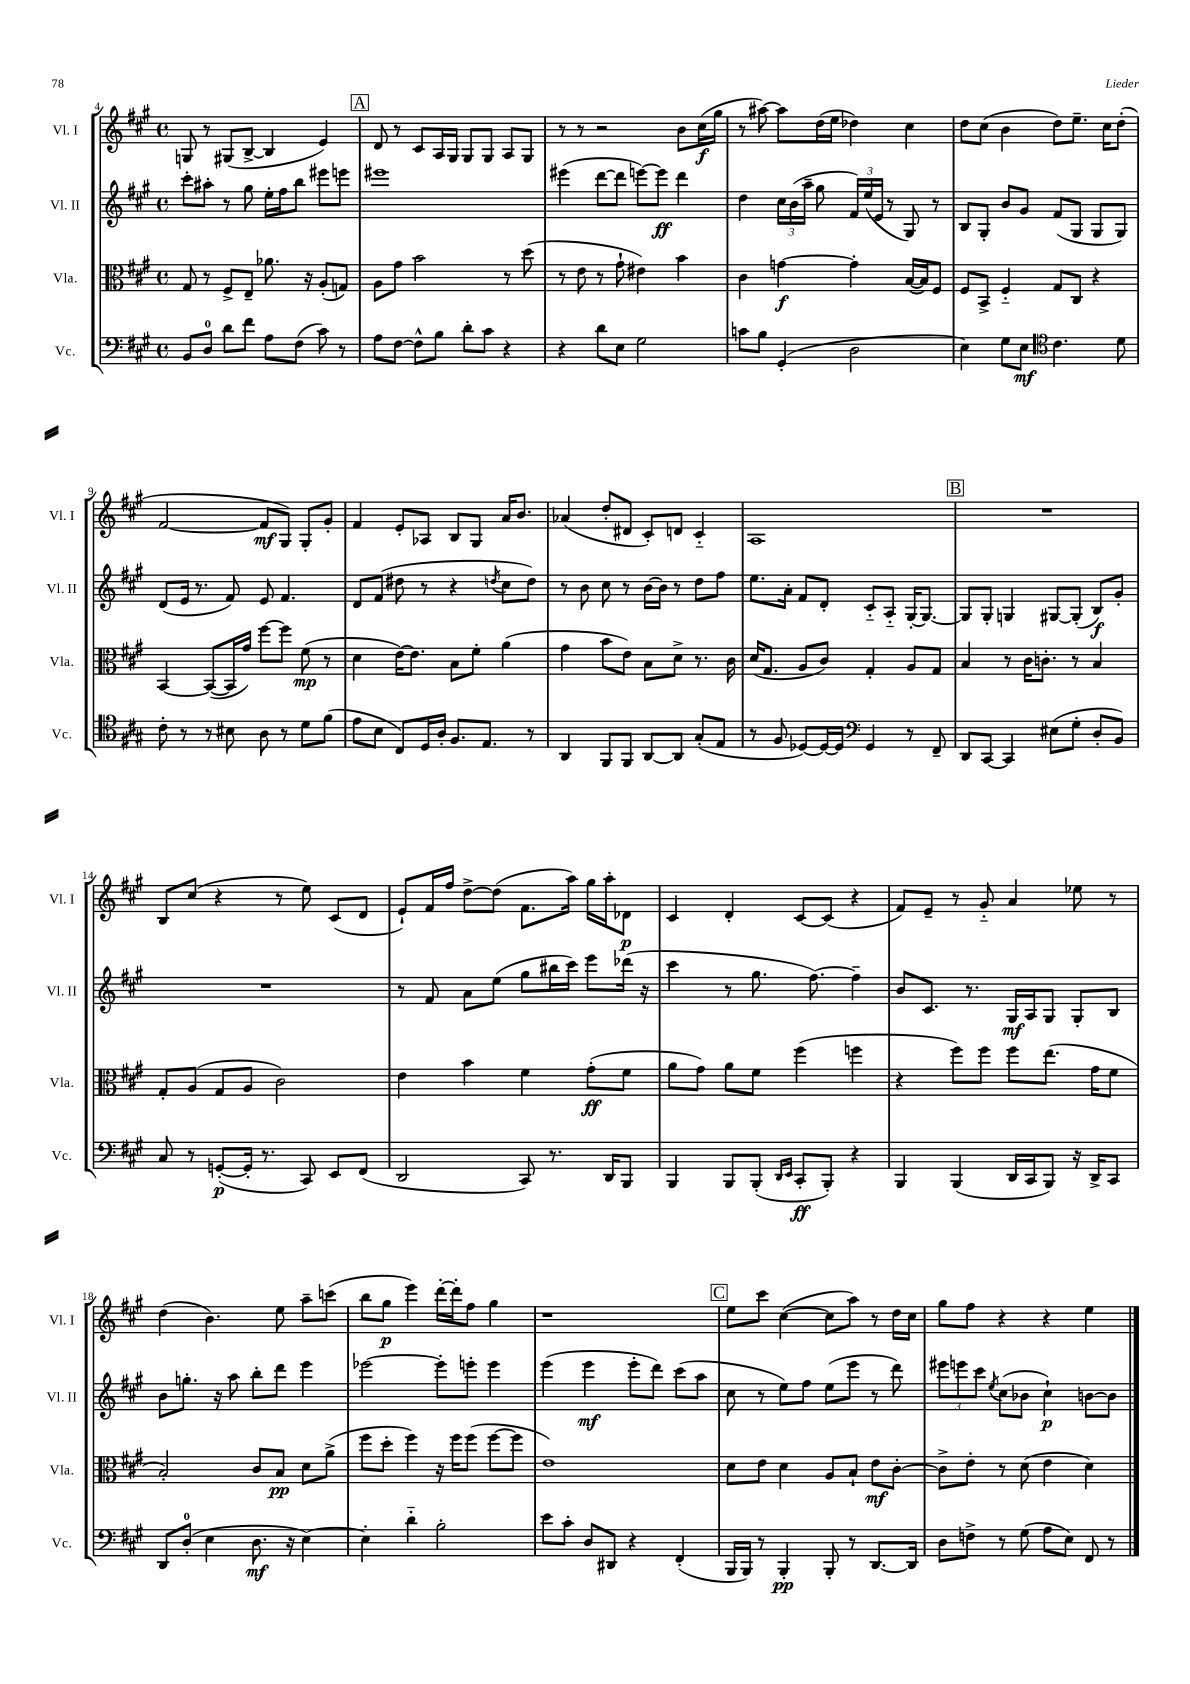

**kern	**dynam	**kern	**dynam	**kern	**dynam	**kern	**dynam
*part4	*part4	*part3	*part3	*part2	*part2	*part1	*part1
*staff4	*staff4	*staff3	*staff3	*staff2	*staff2	*staff1	*staff1
*I"Vc.	*	*I"Vla.	*	*I"Vl. II	*	*I"Vl. I	*
*I'Vc.	*	*I'Vla.	*	*I'Vl. II	*	*I'Vl. I	*
*clefF4	*	*clefC3	*	*clefG2	*	*clefG2	*
*k[f#c#g#]	*	*k[f#c#g#]	*	*k[f#c#g#]	*	*k[f#c#g#]	*
*M4/4	*	*M4/4	*	*M4/4	*	*M4/4	*
*met(c)	*	*met(c)	*	*met(c)	*	*met(c)	*
=4	=4	=4	=4	=4	=4	=4	=4
8BB/L	.	8G#/	.	8ccc#'\L	.	8Gn/	.
8D/J	.	8r	.	8aa#X'\J	.	8r	.
8d\L	.	8F#^/L	.	8r	.	(8G#X/L	.
8f#\J	.	8E~/J	.	8gg#\	.	[8B^/J	.
8A\L	.	8.a-X\	.	16ee'\LL	.	4B/]	.
.	.	.	.	16ff#\J	.	.	.
(8F#\J	.	.	.	8bb\J	.	.	.
.	.	16r	.	.	.	.	.
8c#\)	.	(8A'/L	.	8eee#X\L	.	4e/)	.
8r	.	8Gn/J)	.	8eeen\J	.	.	.
!!LO:REH:place=s1:t=A
=5	=5	=5	=5	=5	=5	=5	=5
8A\L	.	8A\L	.	1eee#X	.	8d/	.
[8F#\J	.	8g#\J	.	.	.	8r	.
8F#^^\L]	.	2b\	.	.	.	8c#/L	.
8B\J	.	.	.	.	.	16A/L	.
.	.	.	.	.	.	16G#/JJ	.
8d'\L	.	.	.	.	.	8G#/L	.
8c#\J	.	.	.	.	.	8G#/J	.
4r	.	8r	.	.	.	8A/L	.
.	.	(8dd\	.	.	.	8G#/J	.
=6	=6	=6	=6	=6	=6	=6	=6
4r	.	8r	.	(4eee#X\	.	8r	.
.	.	8e\	.	.	.	8r	.
8d\L	.	8r	.	[8ddd\L	.	2r	.
8E\J	.	8g#`\	.	8ddd\J]	.	.	.
2G#\	.	4e#X\)	.	[8eeen\L)	.	.	.
.	.	.	.	8eee\J]	ff	.	.
.	.	4b\	.	4ddd\	.	8b\L	.
.	.	.	.	.	.	(16cc#\L	f
.	.	.	.	.	.	16gg#\JJ	.
=7	=7	=7	=7	=7	=7	=7	=7
8cn\L	.	4c#\	.	4dd\	.	8r	.
8B\J	.	.	.	.	.	[8aa#X\)	.
(4GG#'/	.	[4gn\	f	24cc#\LL	.	8aa#\L]	.
.	.	.	.	(24b\	.	.	.
.	.	.	.	24aa~\JJ	.	.	.
.	.	.	.	8gg#\	.	(16dd\L	.
.	.	.	.	.	.	16ee\JJ	.
2D\	.	4g'\]	.	24f#/LL)	.	4dd-X\)	.
.	.	.	.	(24ee/	.	.	.
.	.	.	.	24e/JJ	.	.	.
.	.	.	.	8r	.	.	.
.	.	([16B/LL	.	8G#/)	.	4cc#\	.
.	.	16B/J])	.	.	.	.	.
.	.	8F#/J	.	8r	.	.	.
=8	=8	=8	=8	=8	=8	=8	=8
4E\)	.	8F#/L	.	8B/L	.	8dd\L	.
.	.	8BB^/J	.	8G#'/J	.	(8cc#\J	.
8G#\L	.	4F#/	.	8b/L	.	4b\	.
8E\J	mf	.	.	8g#/J	.	.	.
*clefC4	*	*	*	*	*	*	*
4.c#\	.	8G#/L	.	(8f#/L	.	8dd\L)	.
.	.	8C#/J	.	8G#/J	.	8.ee~\J	.
.	.	4r	.	8G#/L	.	.	.
.	.	.	.	.	.	16cc#\KL	.
8d\	.	.	.	8G#/J)	.	(8dd'\J	.
!!LO:LB:g=z
=9	=9	=9	=9	=9	=9	=9	=9
8c#'\	.	[4BB/	.	(8d/L	.	[2f#/	.
8r	.	.	.	16e/Jk	.	.	.
.	.	.	.	8.r	.	.	.
8r	.	(8BB/L_	.	.	.	.	.
8B#X\	.	16BB/L]	.	8f#/)	.	.	.
.	.	16g#/JJ)	.	.	.	.	.
8A\	.	[8ff#\L	.	8e/	.	8f#/L]	mf
8r	.	8ff#\J]	.	4.f#/	.	8G#/J)	.
8d\L	.	(8f#\	mp	.	.	8G#'/L	.
(8f#\J	.	8r	.	.	.	8g#'/J	.
=10	=10	=10	=10	=10	=10	=10	=10
8e\L	.	4d\	.	8d/L	.	4f#/	.
8B\J	.	.	.	(8f#/J	.	.	.
8C#/L)	.	[16e\KL)	.	8dd#X\	.	8e'/L	.
.	.	8.e\J]	.	.	.	.	.
16D/L	.	.	.	8r	.	8A-X/J	.
16A'/JJ	.	.	.	.	.	.	.
8.F#/L	.	8B\L	.	4r	.	8B/L	.
.	.	8f#'\J	.	.	.	8G#/J	.
8.E/J	.	.	.	.	.	.	.
.	.	.	.	8qddn/	.	.	.
.	.	(4a\	.	8cc#\L	.	16a/KL	.
.	.	.	.	.	.	8.b/J	.
8r	.	.	.	8dd\J)	.	.	.
=11	=11	=11	=11	=11	=11	=11	=11
4AA/	.	4g#\	.	8r	.	(4a-X/	.
.	.	.	.	8b\	.	.	.
8FF#/L	.	8b\L	.	8cc#\	.	8dd'/L	.
8FF#/J	.	8e\J)	.	8r	.	8d#X/J	.
[8AA/L	.	8B\L	.	[16b\LL	.	8c#'/L)	.
.	.	.	.	16b\JJ]	.	.	.
8AA/J]	.	8d^\J	.	8r	.	8dn/J	.
(8G#'/L	.	8.r	.	8dd\L	.	4c#/	.
8E/J	.	.	.	8ff#\J	.	.	.
.	.	16c#\	.	.	.	.	.
=12	=12	=12	=12	=12	=12	=12	=12
8r	.	(16d/KL	.	8.ee\L	.	1A	.
.	.	8.G#/J	.	.	.	.	.
8F#/	.	.	.	.	.	.	.
.	.	.	.	16a'\Jk	.	.	.
[8D-X/L)	.	8A/L	.	8f#/L	.	.	.
16D-/L_	.	8c#/J)	.	8d'/J	.	.	.
16D-/JJ]	.	.	.	.	.	.	.
*clefF4	*	*	*	*	*	*	*
4GG#/	.	4G#'/	.	8c#/L	.	.	.
.	.	.	.	8A/J	.	.	.
8r	.	8A/L	.	[16G#'/KL	.	.	.
.	.	.	.	8.G#/J_	.	.	.
8FF#~/	.	8G#/J	.	.	.	.	.
!!LO:REH:place=s1:t=B
=13	=13	=13	=13	=13	=13	=13	=13
8DD/L	.	4B/	.	8G#/L]	.	1r	.
[8CC#/J	.	.	.	8G#'/J	.	.	.
4CC#/]	.	8r	.	4Gn/	.	.	.
.	.	16c#\KL	.	.	.	.	.
.	.	8.cn'\J	.	.	.	.	.
(8E#X\L	.	.	.	[8G#X/L	.	.	.
8G#'\J	.	8r	.	(8G#'/J]	.	.	.
8D'/L	.	4B/	.	8B/L)	f	.	.
8BB/J)	.	.	.	8g#'/J	.	.	.
!!LO:LB:g=z
=14	=14	=14	=14	=14	=14	=14	=14
8C#/	.	8G#'/L	.	1r	.	8B/L	.
8r	.	(8A/J	.	.	.	(8cc#/J	.
([8GGn'/L	p	8G#/L	.	.	.	4r	.
16GG'/Jk]	.	8A/J	.	.	.	.	.
8.r	.	.	.	.	.	.	.
.	.	2c#\)	.	.	.	8r	.
8CC#/)	.	.	.	.	.	8ee\)	.
8EE/L	.	.	.	.	.	(8c#/L	.
(8FF#/J	.	.	.	.	.	8d/J	.
=15	=15	=15	=15	=15	=15	=15	=15
2DD/	.	4e\	.	8r	.	8e`/L)	.
.	.	.	.	8f#/	.	16f#/L	.
.	.	.	.	.	.	16ff#/JJ	.
.	.	4b\	.	8a\L	.	[8dd^\L	.
.	.	.	.	(8ee\J	.	(8dd\J]	.
8CC#/)	.	4f#\	.	8gg#\L	.	8.f#\L	.
8.r	.	.	.	16bb#X\L	.	.	.
.	.	.	.	16ccc#\JJ)	.	16aa\Jk)	.
.	.	(8g#'\L	ff	8eee\L	.	16gg#\LL	.
16DD/KL	.	.	.	.	.	16aa'\J	.
8BBB/J	.	8f#\J	.	(16ddd-X\Jk	.	8d-X\J	p
.	.	.	.	16r	.	.	.
=16	=16	=16	=16	=16	=16	=16	=16
4BBB/	.	8a\L	.	4ccc#\	.	4c#/	.
.	.	8g#\J)	.	.	.	.	.
8BBB/L	.	8a\L	.	8r	.	4d'/	.
(8BBB'/J	.	8f#\J	.	8.gg#\	.	.	.
16qqDD/LL	.	.	.	.	.	.	.
16qqEE/JJ	.	.	.	.	.	.	.
8CC#'/L	ff	(4ff#\	.	.	.	[8c#/L	.
.	.	.	.	[8.ff#\)	.	.	.
8BBB'/J)	.	.	.	.	.	(8c#/J]	.
4r	.	4ffn\	.	4ff#~\]	.	4r	.
=17	=17	=17	=17	=17	=17	=17	=17
4BBB/	.	4r	.	8b/L	.	8f#/L)	.
.	.	.	.	8.c#/J	.	8e~/J	.
(4BBB/	.	8ff#\L)	.	.	.	8r	.
.	.	.	.	8.r	.	.	.
.	.	8ff#\J	.	.	.	8g#/	.
16DD/LL	.	8ff#\L	.	16G#/LL	mf	4a/	.
16CC#/J	.	.	.	16A/J	.	.	.
8BBB/J)	.	(8.ee\J	.	8G#/J	.	.	.
16r	.	.	.	8G#'/L	.	8ee-X\	.
16DD^/KL	.	16g#\KL	.	.	.	.	.
8CC#/J	.	8f#\J	.	8B/J	.	8r	.
!!LO:LB:g=z
=18	=18	=18	=18	=18	=18	=18	=18
8DD/L	.	2B'/)	.	8b\L	.	(4dd\	.
(8D'/J	.	.	.	8.ggn'\J	.	.	.
4E\	.	.	.	.	.	4.b\)	.
.	.	.	.	16r	.	.	.
.	.	.	.	8aa\	.	.	.
8.D\	mf	8c#/L	.	8bb'\L	.	.	.
.	.	8B/J	pp	8ddd\J	.	8ee\	.
16r	.	.	.	.	.	.	.
[4E\)	.	8d\L	.	4eee\	.	8aa~\L	.
.	.	(8a^\J	.	.	.	(8cccn\J	.
=19	=19	=19	=19	=19	=19	=19	=19
4E'\]	.	8ff#\L	.	[2eee-X\	.	8bb\L	.
.	.	8dd'\J	.	.	.	8gg#\J	p
4d\	.	4ff#\)	.	.	.	4eee\)	.
2B'\	.	16r	.	8eee-'\L]	.	[16ddd'\LL	.
.	.	16ff#\KL	.	.	.	16ddd'\J]	.
.	.	(8ff#\J	.	8eeen'\J	.	8ff#\J	.
.	.	[8ff#\L	.	4eee\	.	4gg#\	.
.	.	8ff#\J]	.	.	.	.	.
=20	=20	=20	=20	=20	=20	=20	=20
8e\L	.	1e)	.	(4eee\	.	1r	.
8c#'\J	.	.	.	.	.	.	.
8D/L	.	.	.	4eee\	mf	.	.
8DD#X/J	.	.	.	.	.	.	.
4r	.	.	.	8eee'\L	.	.	.
.	.	.	.	8ddd\J)	.	.	.
(4FF#'/	.	.	.	(8ccc#\L	.	.	.
.	.	.	.	8aa\J	.	.	.
!!LO:REH:place=s1:t=C
=21	=21	=21	=21	=21	=21	=21	=21
16BBB/LL	.	8d\L	.	8cc#\	.	8ee\L	.
16BBB/JJ)	.	.	.	.	.	.	.
8r	.	8e\J	.	8r	.	8ccc#\J	.
4BBB'/	pp	4d\	.	8ee\L)	.	([4cc#\	.
.	.	.	.	8ff#\J	.	.	.
8BBB'/	.	8A/L	.	(8ee\L	.	8cc#\L]	.
8r	.	8B`/J	.	8eee\J	.	8aa\J)	.
[8.DD/L	.	8e\L	mf	8r	.	8r	.
.	.	[8c#'\J	.	8ddd\)	.	16dd\LL	.
16DD/Jk]	.	.	.	.	.	16cc#\JJ	.
=22	=22	=22	=22	=22	=22	=22	=22
8D\L	.	8c#^\L]	.	12eee#X\L	.	8gg#\L	.
.	.	.	.	12eeen\	.	.	.
8Fn^\J	.	8e'\J	.	.	.	8ff#\J	.
.	.	.	.	12ccc#\J	.	.	.
.	.	.	.	8qee/	.	.	.
8r	.	8r	.	(8cc#\L	.	4r	.
(8G#\	.	(8d\	.	8b-X\J	.	.	.
8A\L	.	4e\	.	4cc#`\)	p	4r	.
8E\J)	.	.	.	.	.	.	.
8FF#/	.	4d\)	.	[8bn\L	.	4ee\	.
8r	.	.	.	8b\J]	.	.	.
==	==	==	==	==	==	==	==
*-	*-	*-	*-	*-	*-	*-	*-
